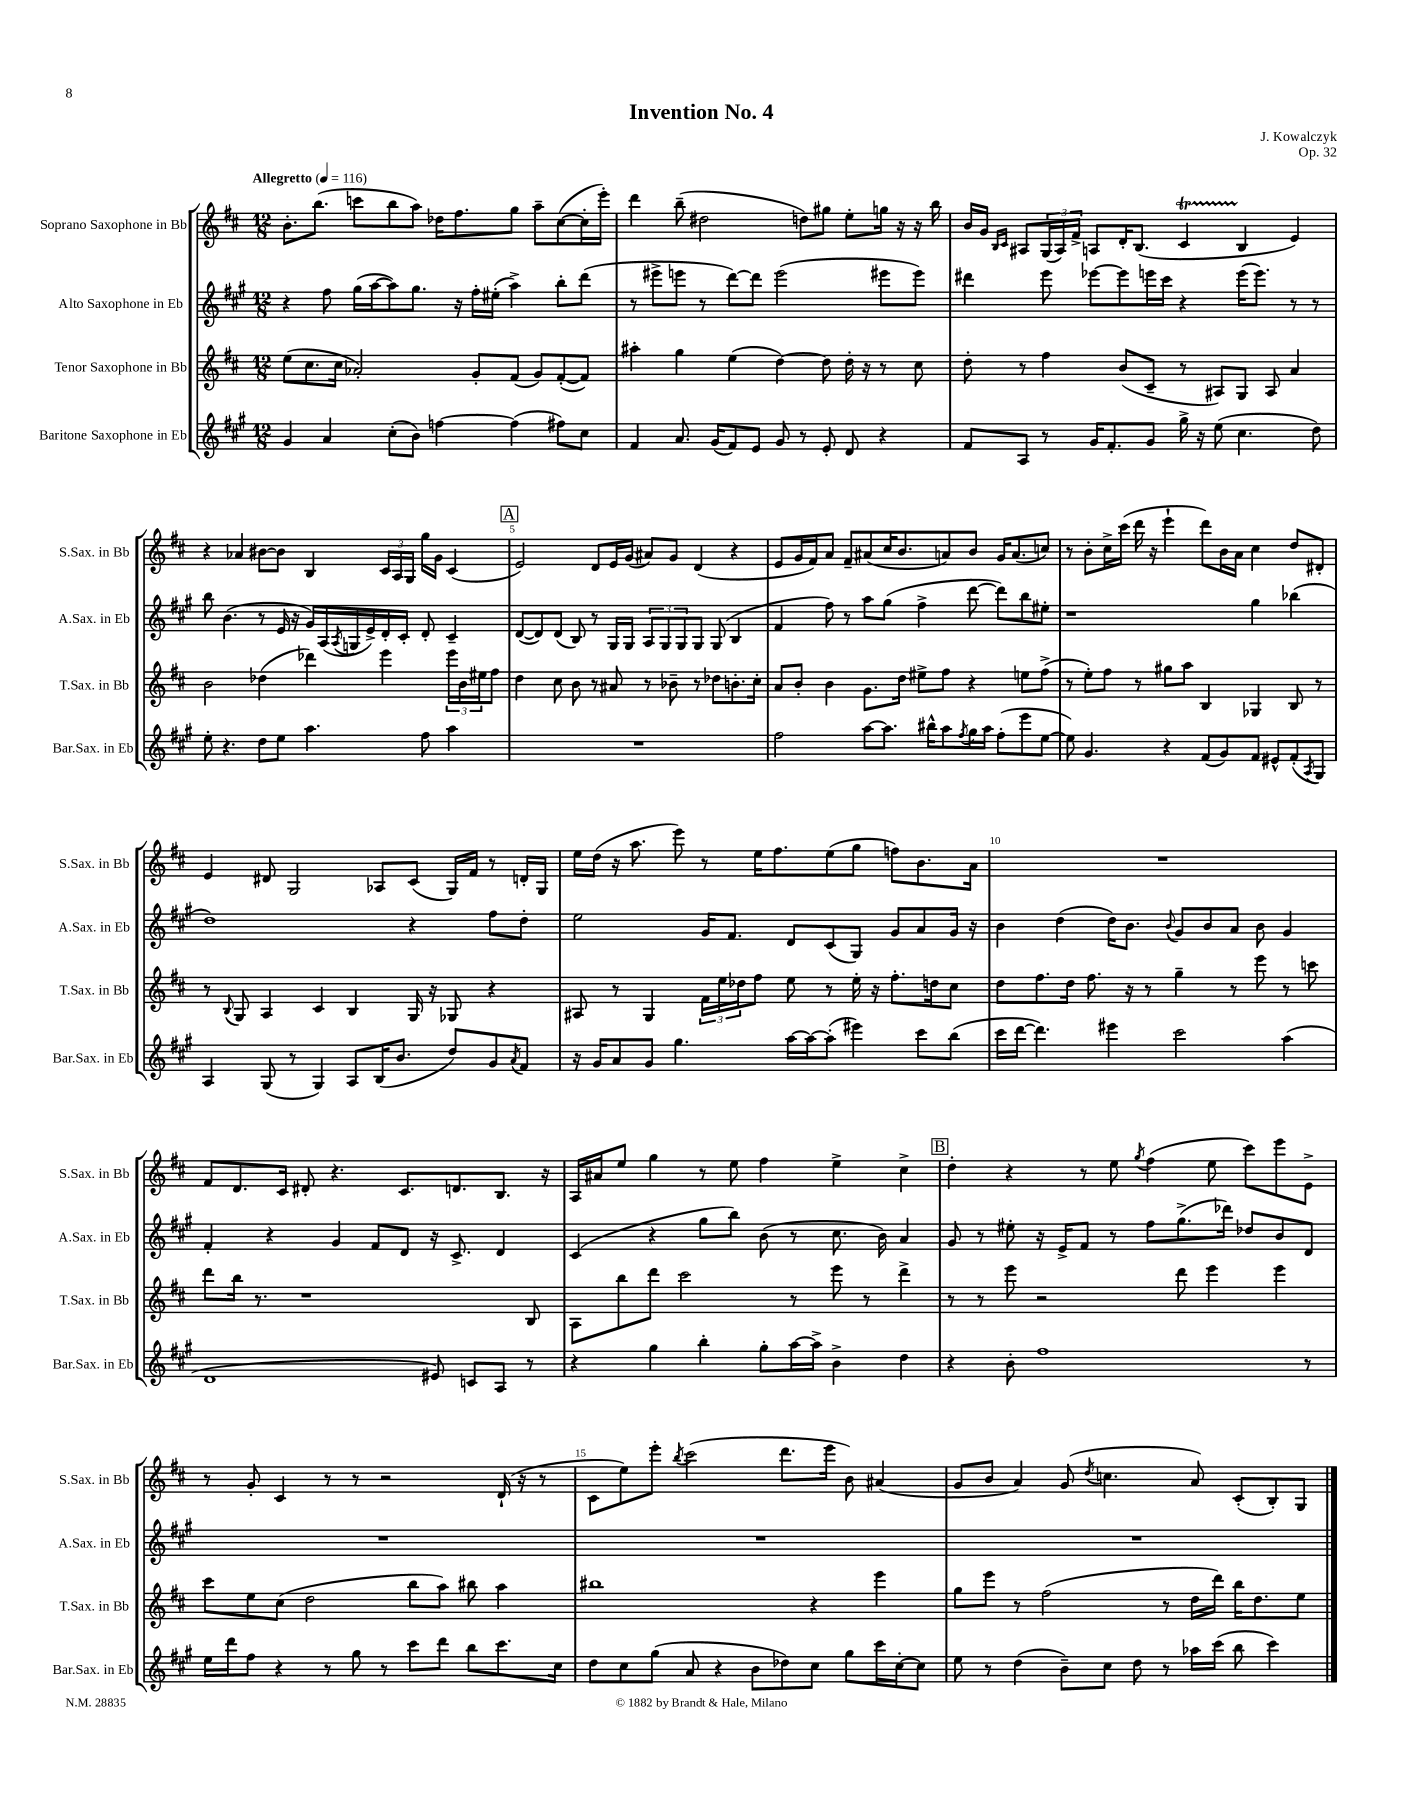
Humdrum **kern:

**kern	**kern	**kern	**kern
*staff4	*staff3	*staff2	*staff1
*clefG2	*clefG2	*clefG2	*clefG2
*k[f#c#g#]	*k[f#c#]	*k[f#c#g#]	*k[f#c#]
*M12/8	*M12/8	*M12/8	*M12/8
*MM116	*MM116	*MM116	*MM116
4g#	(8ee	4r	8.b'
.	8.cc#	.	.
.	.	.	(8.bb
4a	.	8ff#	.
.	16cc#	.	.
.	2a-')	(16gg#	8ccc
.	.	[16aa	.
(8cc#'	.	8aa])	8bb
8b)	.	8.gg#	8aa)
[4ff	.	.	16dd-
.	.	16r	8.ff#
.	8g'	16ff#'	.
.	.	(16ee#'	.
(4ff]	(8f#	4aa^)	8gg
.	8g)	.	8aa~
8ff#)	([8f#'	8bb'	([8cc#
8cc#	8f#])	(8ddd	16cc#']
.	.	.	16eee')
=	=	=	=
4f#	4aa#'	8r	4ddd
.	.	8eee#^	.
8.a	4gg	8eee	(8bb~
.	.	8r	2dd#
(16g#	.	.	.
8f#)	(4ee	[8ddd)	.
8e	.	8ddd]	.
8g#	[4dd)	(2eee	.
8r	.	.	8dd)
8e'	8dd]	.	8gg#
8d	16dd'	.	8ee'
.	16r	.	.
4r	8r	8eee#	16gg
.	.	.	16r
.	8cc#	8eee#)	16r
.	.	.	16bb
=	=	=	=
8f#	8dd'	4ddd#	16b
.	.	.	16g
.	.	.	16qqB
.	.	.	16qqc#
8A	8r	.	8A#
8r	4ff#	8eee	(24G
.	.	.	24A#)
.	.	.	24f#^
16g#	.	[8eee-	8A
8.f#'	.	.	.
.	(8b	8eee-]	16d'
.	.	.	(8.B
8g#	8c#~	16eee	.
.	.	16ccc#	.
16gg#^	8r	4r	4c#
16r	.	.	.
(8ee	8A#)	.	.
4.cc#	8G	(16eee	4B
.	.	8.eee)	.
.	8A#	.	.
.	4a	8r	4e)
8dd)	.	8r	.
=	=	=	=
8ee'	2b	8bb	4r
4.r	.	(4.b	.
.	.	.	4a-
8dd	(4dd-	8r	[8b#
8ee	.	16e	8b#]
.	.	16r	.
4.aa	4ddd-)	16g#)	4B
.	.	(16A	.
.	.	8qA	.
.	.	16G	.
.	.	16e^)	.
.	4eee	16d'	24c#
.	.	.	24A
.	.	16c#'	.
.	.	.	24G
8ff#	.	8d'	16gg
.	.	.	16g
4aa	24eee	4c#~	(4c#
.	24b	.	.
.	24ee#	.	.
.	8ff#	.	.
=	=	=	=
1.r	4dd	([8d	2e)
.	.	8d])	.
.	8cc#	(8d	.
.	8b	8B)	.
.	8r	8r	8d
.	8a#	16G#	16e
.	.	16G#	(16g
.	8r	12A	8a#)
.	.	12G#	.
.	8b-~	.	8g
.	.	12G#	.
.	8r	8G#	(4d
.	8dd-	(8G#	.
.	8.b'	4B	4r
.	16cc#'	.	.
=	=	=	=
2ff#	8a	4f#	8e
.	8b'	.	16g
.	.	.	16f#)
.	4b	8ff#)	8a
.	.	8r	8f#~
[8aa	8.g	8aa	(8a#
8.aa]	.	(8gg#	16cc#
.	16dd	.	8.b
.	8ee#^	4ff#^	.
16bb#^^	.	.	.
8aa	8ff#	.	8a)
8qff#	.	.	.
16gg#	4r	[8ddd	8b
16aa	.	.	.
(8ff#'	.	8ddd])	16g
.	.	.	(8.a
8eee	8ee	8bb	.
[8ee	(8ff#^	8ee#'	8cc)
=	=	=	=
8ee])	8r	1r	8r
4.g#	8ee')	.	8b'
.	8ff#	.	16cc#^
.	.	.	(16ccc#
.	8r	.	16ddd
.	.	.	16r
4r	8gg#	.	4eee`
.	8aa	.	.
(8f#	4B	.	8ddd)
8g#)	.	.	16b
.	.	.	16a
8f#	4G-	4gg#	4cc#
8e#^^	.	.	.
(8f#'	8B	(4bb-	8dd
8qA	.	.	.
8G#)	8r	.	8d#'
=	=	=	=
4A	8r	1dd)	4e
.	8qqB	.	.
.	8G	.	.
(8G#	4A	.	8d#
8r	.	.	2G
4G#)	4c#	.	.
8A	4B	.	.
(16B	.	.	8A-
8.b	.	.	.
.	16G	4r	(8c#
.	16r	.	.
8dd)	8G-	.	16G)
.	.	.	16f#
8g#	4r	8ff#	8r
8qa	.	.	.
8f#	.	8dd'	16d'
.	.	.	16G
=	=	=	=
16r	8A#	2ee	16ee
16g#	.	.	(16dd
8a	8r	.	16r
.	.	.	8.aa
8g#	4G	.	.
4.gg#	.	.	8eee)
.	24f#	16g#	8r
.	24ee	.	.
.	.	8.f#	.
.	24dd-	.	.
.	8ff#	.	16ee
.	.	.	8.ff#
[16aa	8ee	8d	.
16aa_	.	.	.
(8aa']	8r	(8c#	(8ee
4eee#)	16ee'	8G#)	8gg
.	16r	.	.
.	8.ff#'	8g#	8ff)
8ccc#	.	8a	8.b
.	16dd	.	.
(8bb	8cc#	16g#	.
.	.	16r	16a
=	=	=	=
16ccc#	8dd	4b	1.r
[16ddd	.	.	.
4.ddd])	8.ff#	.	.
.	.	(4dd	.
.	16dd	.	.
.	8.ff#	.	.
4eee#	.	16dd)	.
.	16r	8.b	.
.	8r	.	.
.	.	8qqb	.
2ccc#	4gg~	8g#	.
.	.	8b	.
.	8r	8a	.
.	8eee	8b	.
(4aa	8r	4g#	.
.	8ccc	.	.
=	=	=	=
1d	8ddd	4f#'	8f#
.	16bb	.	8.d
.	8.r	.	.
.	.	4r	.
.	.	.	16c#
.	1r	.	8d#'
.	.	4g#	4.r
.	.	8f#	.
.	.	8d	8.c#
8e#)	.	16r	.
.	.	8.c#^	8.d
8c	.	.	.
8A	.	4d	8.B
8r	8B	.	.
.	.	.	16r
=	=	=	=
4r	8A	(4c#	16A
.	.	.	16a#
.	8bb	.	8ee
4gg#	8ddd	4r	4gg
.	2ccc#	.	.
4bb'	.	8gg#	8r
.	.	8bb)	8ee
8gg#'	.	(8b	4ff#
[16aa	8r	8r	.
16aa^]	.	.	.
4b^	8eee	8.cc#	4ee^
.	8r	.	.
.	.	16b)	.
4dd	4ddd^	4a	4cc#^
=	=	=	=
4r	8r	8g#	4dd'
.	8r	8r	.
8b'	8eee	8ee#'	4r
1ff#	2r	16r	.
.	.	16e^	.
.	.	8f#	8r
.	.	8r	8ee
.	.	.	8qgg
.	.	8ff#	(4ff#
.	8ddd	(8.gg#^	.
.	4eee	.	8ee
.	.	16ddd-)	.
.	.	8dd-	8ccc#)
.	4eee	8b	8eee
8r	.	8d	8e^
=	=	=	=
16ee	8ccc#	1.r	8r
16ddd	.	.	.
8ff#	8ee	.	8g'
4r	(8cc#	.	4c#
.	2dd	.	.
8r	.	.	8r
8gg#	.	.	8r
8r	.	.	2r
8ccc#	8bb	.	.
8ddd	8aa)	.	.
8bb	8bb#	.	.
8.ccc#	4aa	.	(16d`
.	.	.	16r
.	.	.	8r
16cc#	.	.	.
=	=	=	=
8dd	1bb#	1.r	8c#
8cc#	.	.	8ee)
(8gg#	.	.	8eee'
.	.	.	8qbb
8a	.	.	(2ccc#
4r	.	.	.
8b	.	.	.
8dd-)	.	.	8.ddd
8cc#	4r	.	.
.	.	.	16eee
8gg#	.	.	8b)
16ccc#	4eee	.	(4a#
[16cc#'	.	.	.
8cc#]	.	.	.
=	=	=	=
8ee	8gg	1.r	8g
8r	8eee	.	8b
(4dd	8r	.	4a)
.	(2ff#	.	.
8b~)	.	.	(8g
.	.	.	8qdd
8cc#	.	.	4.cc
8dd	.	.	.
8r	8r	.	.
16aa-	16dd	.	8a)
(16ccc#	16ddd)	.	.
8bb	16bb	.	(8c#'
.	8.dd	.	.
4ccc#)	.	.	8B')
.	8ee	.	8G
==	==	==	==
*-	*-	*-	*-
